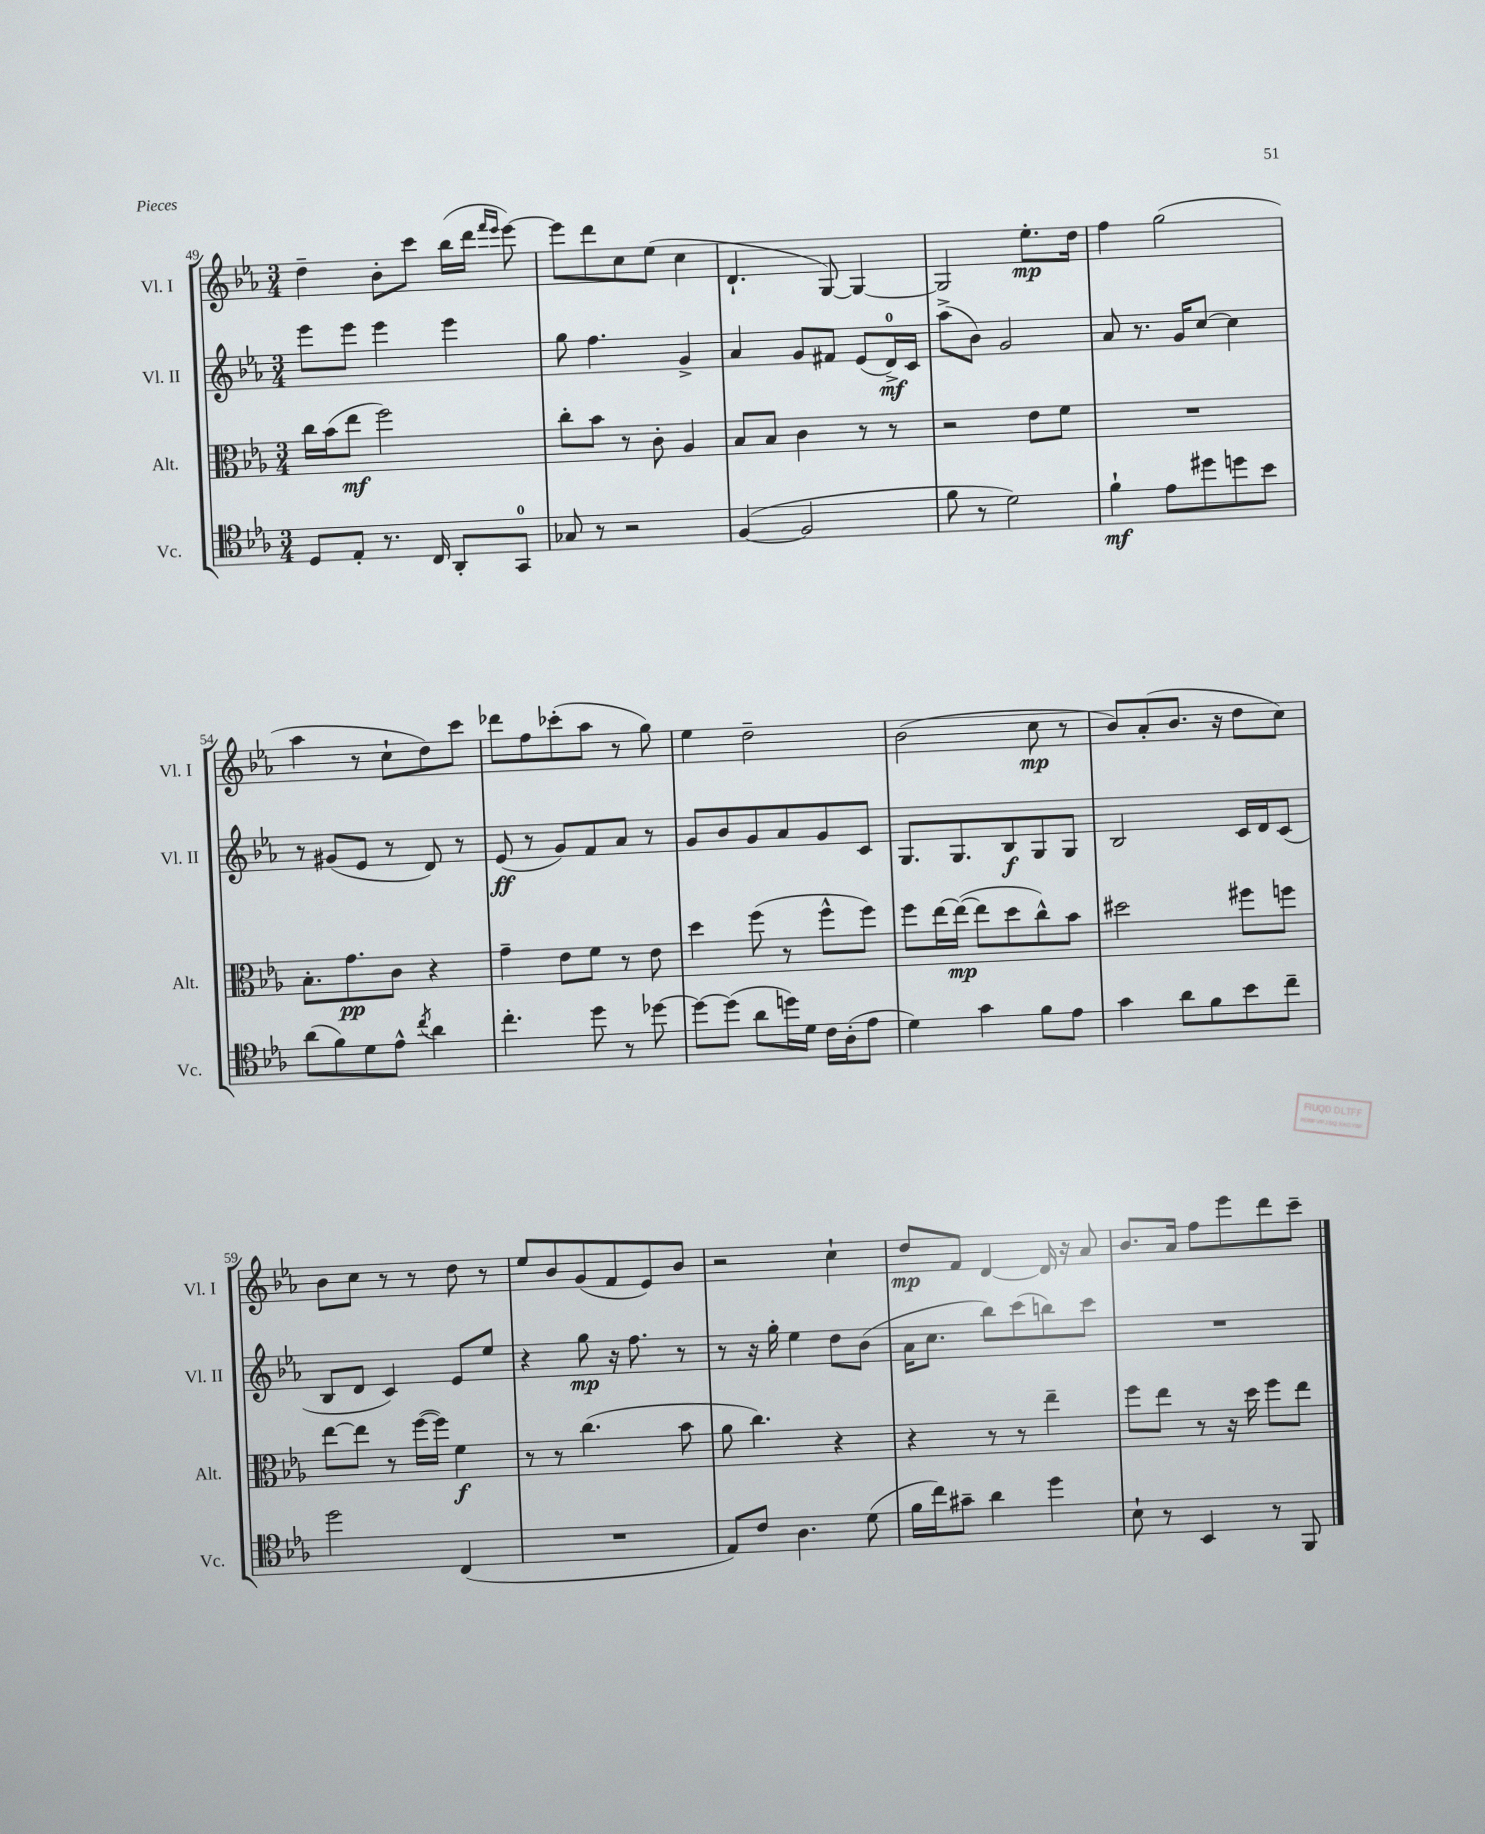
<<
\new StaffGroup <<
\new Staff = "s0" \with { instrumentName = "Vl. I" shortInstrumentName = "Vl. I" } {
    \clef treble \key ees \major \numericTimeSignature \time 3/4
    d''4-- bes'8-. c'''8 bes''16( d'''16 \grace { f'''16 ees'''16 } ees'''8~) |
    ees'''8 d'''8 c''8 ees''8( c''4 |
    d'4.-! g8~) g4~ |
    g2 ees''8.-.\mp d''16 |
    f''4 g''2( |
    aes''4 r8 c''8-! d''8) c'''8 |
    des'''8 f''8 ces'''8-.( aes''8 r8 g''8) |
    ees''4 d''2-- |
    bes'2( c''8\mp r8 |
    bes'8) aes'8-.( bes'8. r16 d''8 c''8) |
    bes'8 c''8 r8 r8 d''8 r8 |
    ees''8 bes'8 g'8( f'8 ees'8) bes'8 |
    r2 c''4-! |
    d''8\mp f'8 d'4~ d'16 r16 aes'8 |
    bes'8. aes'16 f''8 ees'''8 d'''8 c'''8-- \bar "|." |
}
\new Staff = "s1" \with { instrumentName = "Vl. II" shortInstrumentName = "Vl. II" } {
    \clef treble \key ees \major \numericTimeSignature \time 3/4
    ees'''8 ees'''8 ees'''4 ees'''4 |
    g''8 f''4. g'4-> |
    aes'4 g'8 fis'8 ees'8( d'16-0->\mf) c'16 |
    aes''8->( bes'8) g'2 |
    aes'8 r8. g'16 c''8~ c''4 |
    r8 gis'8( ees'8 r8 d'8) r8 |
    ees'8\ff( r8 g'8) f'8 aes'8 r8 |
    g'8 bes'8 g'8 aes'8 g'8 c'8 |
    g8. g8. bes8\f g8 g8 |
    bes2 c'16 d'16 c'8( |
    bes8 d'8 c'4) ees'8 ees''8 |
    r4 g''8\mp r16 f''8. r8 |
    r8 r16 g''16-. ees''4 d''8 bes'8( |
    aes'16 c''8. bes''8) c'''8( b''8) c'''8 |
    R2. \bar "|." |
}
\new Staff = "s2" \with { instrumentName = "Alt." shortInstrumentName = "Alt." } {
    \clef alto \key ees \major \numericTimeSignature \time 3/4
    c''16 bes'16( ees''8\mf f''2) |
    c''8-. bes'8 r8 c'8-. aes4 |
    bes8 bes8 c'4 r8 r8 |
    r2 ees'8 f'8 |
    R2. |
    bes8.-. g'8.\pp c'8 r4 |
    g'4-- ees'8 f'8 r8 ees'8 |
    d''4 f''8( r8 f''8-^ f''8) |
    f''8 ees''16~ ees''16~\mp( ees''8 d''8 c''8-^) bes'8 |
    dis''2 fis''8 f''8 |
    ees''8~ ees''8 r8 f''16~( f''16) f'4\f |
    r8 r8 c''4.( bes'8 |
    aes'8 c''4.) r4 |
    r4 r8 r8 ees''4-- |
    f''8 ees''8 r8 r16 d''16 f''8 ees''8 \bar "|." |
}
\new Staff = "s3" \with { instrumentName = "Vc." shortInstrumentName = "Vc." } {
    \clef tenor \key ees \major \numericTimeSignature \time 3/4
    d8 ees8-. r8. c16 aes,8-. g,8-0 |
    ges8 r8 r2 |
    f4~( f2 |
    f'8 r8 d'2) |
    f'4-!\mf ees'8 dis''8 d''8 bes'8 |
    aes'8( f'8) d'8 ees'8-^ \acciaccatura { c''8 } aes'4 |
    c''4.-. d''8 r8 des''8~ |
    des''8~ des''8( aes'8 d''16) d'16 c'16 aes16-.( ees'8 |
    d'4) g'4 f'8 ees'8 |
    g'4 aes'8 f'8 bes'8 c''8-- |
    d''2 c4( |
    R2. |
    ees8) c'8 aes4. d'8( |
    f'16 c''16) gis'8-- aes'4 d''4 |
    bes8-! r8 bes,4 r8 f,8 \bar "|." |
}
>>
>>
\layout { \context { \Score currentBarNumber = #49 } }
